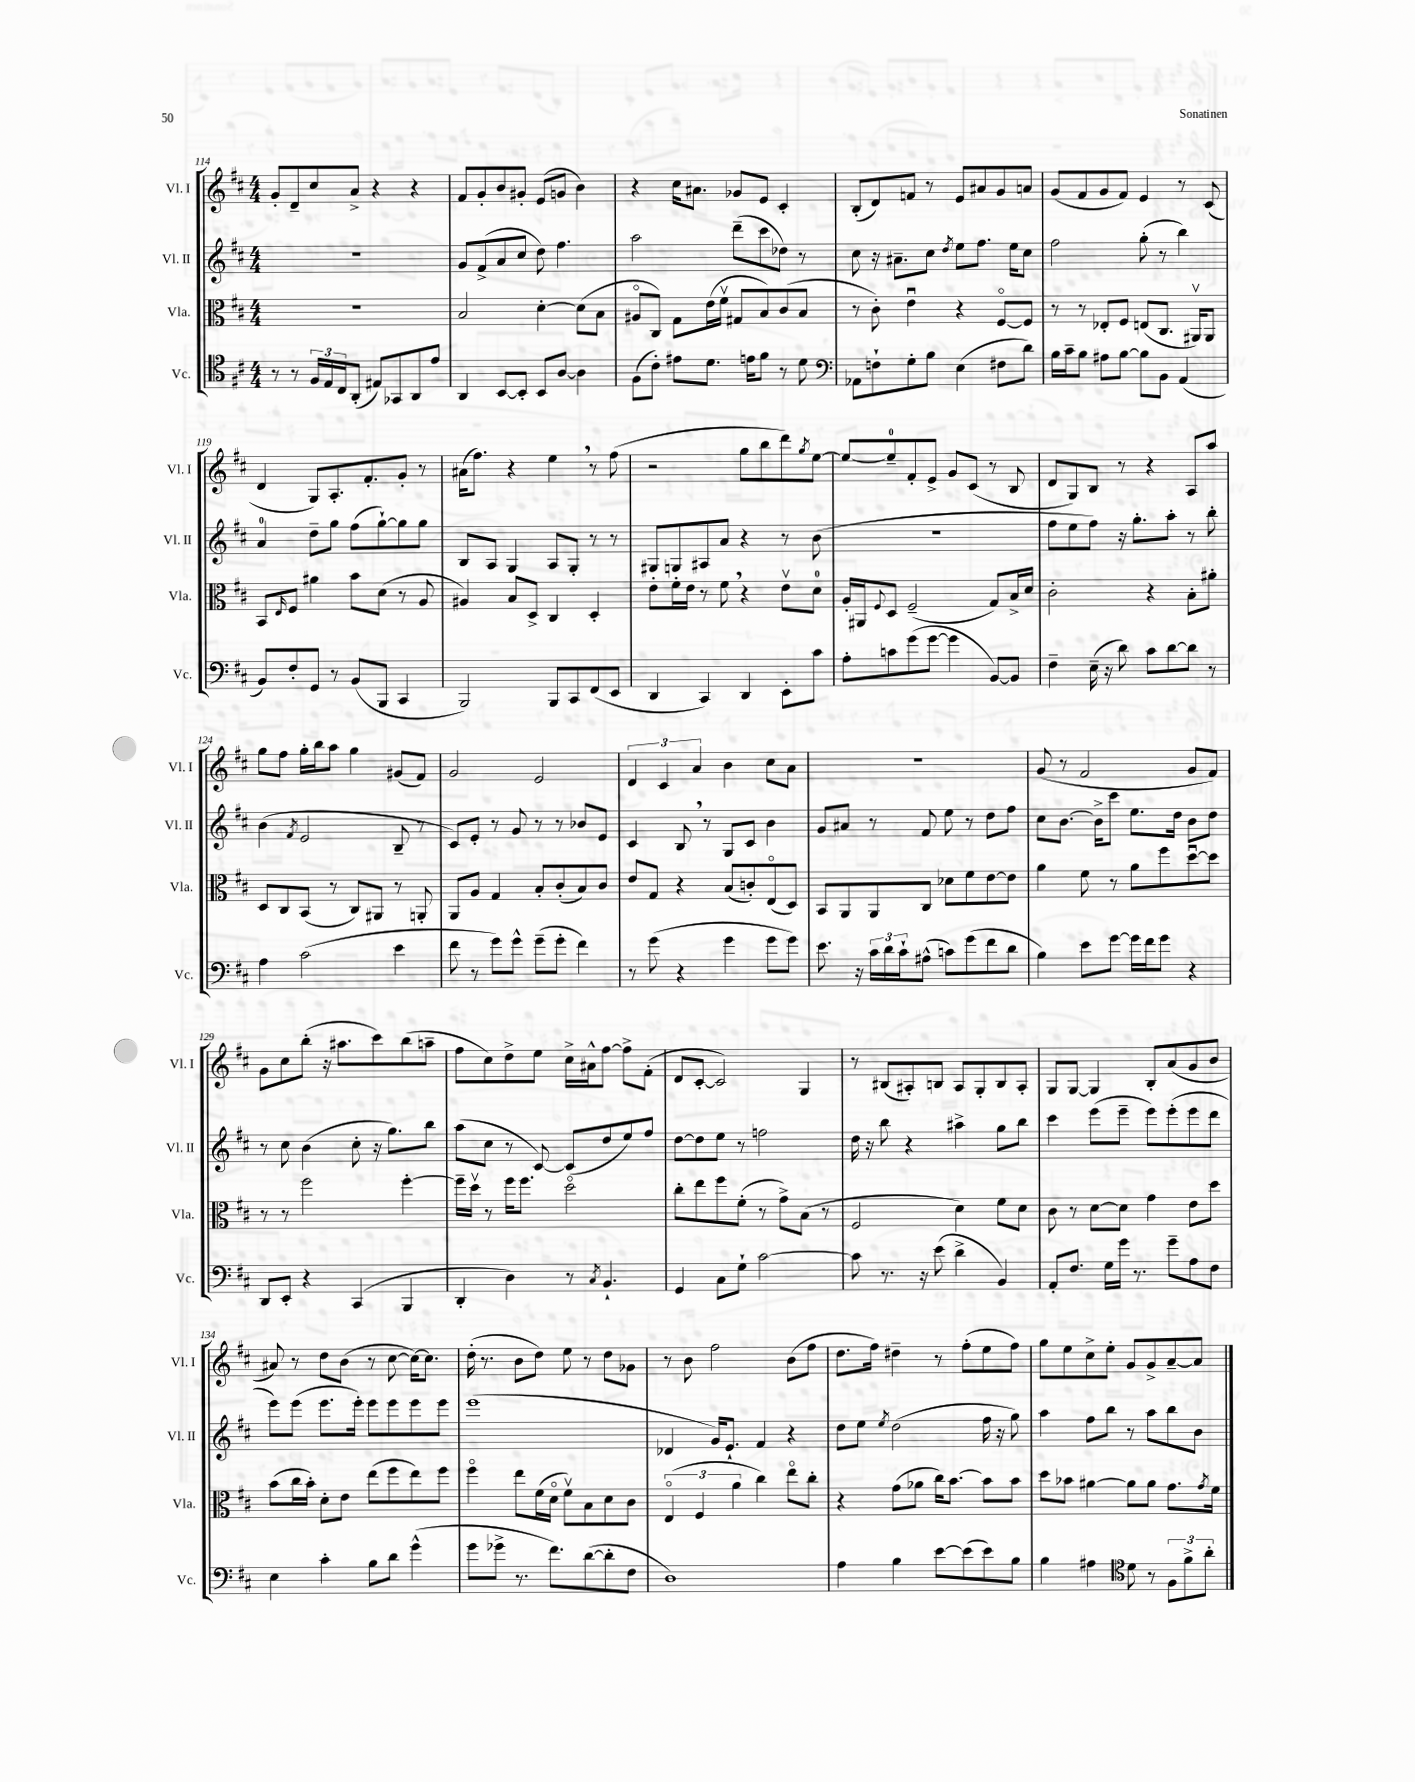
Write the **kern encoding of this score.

**kern	**kern	**kern	**kern
*part4	*part3	*part2	*part1
*staff4	*staff3	*staff2	*staff1
*I"Vc.	*I"Vla.	*I"Vl. II	*I"Vl. I
*I'Vc.	*I'Vla.	*I'Vl. II	*I'Vl. I
*clefC4	*clefC3	*clefG2	*clefG2
*k[f#c#]	*k[f#c#]	*k[f#c#]	*k[f#c#]
*M4/4	*M4/4	*M4/4	*M4/4
=114	=114	=114	=114
8r	1r	1r	8g'/L
8r	.	.	8d~/
24F#/LL	.	.	8cc#/
24E/	.	.	.
24C#/J	.	.	.
(8AA'/J	.	.	8a^/J
8E#X/L)	.	.	4r
8GG-X/	.	.	.
8AA/	.	.	4r
8e/J	.	.	.
=115	=115	=115	=115
4AA/	2B/	8g/L	8f#/L
.	.	(8f#^/	8g'/
[8BB/L	.	8a/	8b/
8BB'/J]	.	8cc#/J	8g#X'/J
8BB/L	[4d'\	8dd\)	(8e/L
[8A/J	.	4.ff#\	8gn/J
4A\]	(8d\L]	.	4b\)
.	8B\J	.	.
=116	=116	=116	=116
(8F#\L	8A#X/L	2aa\	4r
8c#'\J)	8C#/J)	.	.
8e#X\L	8G\L	.	16cc#\KL
.	.	.	8.a#X\J
8.d\J	(16e\L	.	.
.	16f#v\JJ	.	.
.	8G#X/L	(8ddd~\L	8g-X/L
16en\KL	.	.	.
8f#\J	8B/)	8ccc#\	8e/J
8r	(8c#/	8dd-X\J)	4c#'/
8d\	8B/J	8r	.
=117	=117	=117	=117
*clefF4	*	*	*
8AA-X\L	8r	8cc#\	(8B'/L
8Fn`\	8c#'\)	16r	8d/)
.	.	8.a#X~\L	.
8G'\	4eu\	.	8fn/J
8B\J	.	8cc#\J	8r
.	.	8qdd/	.
(4E\	4r	8ee\L	8e/L
.	.	8.ff#\J	8a#X/
8F#X\L	[8F#/L	.	8g/
.	.	16ee\KL	.
8d\J)	8F#/J]	8cc#\J	8an/J
=118	=118	=118	=118
16B\LL	8r	2ff#\	(8g/L
16c#~\J	.	.	.
8B\J	8r	.	8f#/
8A#X\L	8E-X'/L	.	8g/
[8B\J	8F#/J	.	8f#/J)
8B\L]	(8En/L	(8gg'\	4e/
8BB\J	8.C#/J	8r	.
(4AA/	.	4bb\)	8r
.	16AA#Xv/KL)	.	.
.	8AA#/J	.	(8c#/
!!LO:LB:g=z
=119	=119	=119	=119
8BB/L)	8BB/L	4a/	4d/
.	16qqE/	.	.
8F#'/	8F#/J	.	.
8GG/J	4a#X\	8dd~\L	8G/L)
8r	.	8gg\J	8.A'/
(8BB/L	8b\L	(8ff#\L	.
.	.	.	8.f#'/
8BBB/J	(8d\J	[8gg`\)	.
4CC#/	8r	8gg\]	8g'/J
.	8A/	8gg\J	8r
=120	=120	=120	=120
2BBB/)	4A#X/)	8B/L	(16a#X\KL
.	.	.	8.ff#\J)
.	.	8A/J	.
.	8B/L	4G/	4r
.	8D^/J	.	.
8BBB/L	4C#/	8A/L	4ee,\
8CC#/	.	8G'/J	.
(8FF#/	4D'/	8r	8r
8EE/J	.	8r	(8ff#\
=121	=121	=121	=121
4DD/	8e'\L	8G#X/L	2r
.	16f#'\L	8Gn/	.
.	16e\JJ	.	.
4CC#/)	8r	8A#X/	.
.	8f#,\	8a/J	.
4DD/	4r	4r	8gg\L
.	.	.	8bb\
8EE'\L	8ev\L	8r	8ddd\)
.	.	.	8qgg/
8c#\J	8d\J	(8b\	[8ee\J
=122	=122	=122	=122
8A'\L	16A'/LL	1r	8ee/L_
.	16AA#X/J	.	.
.	8qqF#/	.	.
8cn\	8D/J	.	8ee~/]
(8g\	(2F#~/	.	8f#'/
[8g\J	.	.	8e^/J
4g\]	.	.	8g/L
.	.	.	(8c#/J
[8BB/L)	8G/L)	.	8r
8BB/J]	16B^/L	.	8B/
.	16d/JJ	.	.
=123	=123	=123	=123
4F#~\	2c#'\	8ff#\L	8d/L
.	.	8ee\	8G/)
(16E~\	.	8ff#\J)	8B/J
16r	.	.	.
8d\)	.	16r	8r
.	.	8.gg'\L	.
8c#\L	4r	.	4r
[8d\	.	8aa'\J	.
8d\J]	8B'\L	8r	8A/L
8r	8a#X'\J	8bb'\	8aa/J
!!LO:LB:g=z
=124	=124	=124	=124
4A\	8D/L	(4b\	8gg\L
.	8C#/	.	8ff#\J
.	.	8qf#/	.
(2c#\	(8BB/J	2e/	16gg'\LL
.	.	.	16bb\J
.	8r	.	8aa\J
.	8C#/L)	.	4gg\
.	8AA#X/J	.	.
4e\	8r	8B~/	(8g#X/L
.	8AAn'/	8r	8f#/J)
=125	=125	=125	=125
8f#\	8AA/L	8c#/L)	2g/
8r	8A/J	8e'/J	.
8g\L)	4G/	8r	.
8g^^\J	.	8g/	.
(8g~\L	8B'/L	8r	2e/
8g'\J	(8c#'/	8r	.
4f#\)	8B/)	8b-X/L	.
.	8c#/J	8e/J	.
=126	=126	=126	=126
8r	8e/L	4c#/	6d/
(8g\	8G/J	.	.
.	.	.	6c#/
4r	4r	8B,/	.
.	.	.	6a/
.	.	8r	.
4g\	(8B/L	8G/L	4b\
.	8cn'/)	8c#/J	.
8g\L	(8E/	4b\	8cc#\L
8g\J)	8D/J)	.	8a\J
=127	=127	=127	=127
8.e\	8BB/L	8g/L	1r
.	8AA/	8a#X/J	.
16r	.	.	.
24c#\LL	8AA/	8r	.
24d\	.	.	.
24c#`\J	.	.	.
(8A#X^^\J	8C#/J	8f#/	.
8cn\L)	8d-X\L	8ee\	.
(8g\	8f#\	8r	.
8f#\	[8e\	8dd\L	.
8d\J	8e\J]	8ff#\J	.
=128	=128	=128	=128
4B\)	4a\	8cc#\L	(8g/
.	.	[8.b\J	8r
8e\L	8f#\	.	2f#/
.	.	16b^\KL]	.
[8g\J	8r	8ccc#\J	.
16g\LL]	8a\L	8.ee\L	.
16f#\J	.	.	.
8g\J	8ff#\	.	.
.	.	16dd\Jk	.
4r	[8ddu\	8b\L	8g/L
.	8dd\J]	8dd\J	8f#/J)
!!LO:LB:g=z
=129	=129	=129	=129
8DD/L	8r	8r	8g\L
8EE'/J	8r	8cc#\	8cc#\
4r	2ff#\	(4b\	(8bb'\J
.	.	.	16r
.	.	.	8.aa#X\L
(4CC#/	.	8cc#'\	.
.	.	16r	8ccc#\)
.	.	8.gg\L)	.
4BBB/	[4ff#'\	.	(8bb\
.	.	8bb\J	8aan~\J
=130	=130	=130	=130
4DD'/	16ff#~\LL]	(8aa\L	8ff#\L
.	16ddv\JJ	.	.
.	8r	8cc#\J	8cc#\)
4D\)	16ff#\KL	8r	8dd^\
.	8.ff#\J	.	.
.	.	[8c#/)	8ee\J
8r	2dd\	(8c#/L]	16cc#^\LL
.	.	.	16a#X^^\J
8qC#/	.	.	.
4.BB`/	.	8dd/	[8ff#\J
.	.	8ee/)	8ff#^\L]
.	.	8ff#/J	(8f#'\J
=131	=131	=131	=131
4GG/	8cc#'\L	[8dd\L	8d/L
.	8ee\	8dd\]	[8c#'/J
8C#\L	8ff#\	8ee\J	2c#/])
8G`\J	(8f#'\J	8r	.
[2c#\	8r	2ffn\	.
.	8g^\L)	.	.
.	(8B\J	.	4G/
.	8r	.	.
=132	=132	=132	=132
8c#\]	2F#/	16dd\	8r
.	.	16r	.
8.r	.	8bb\	(8B#X/L
.	.	4r	8A#X'/)
16r	.	.	.
(8e\	.	.	8Bn/J
4d^\	4d\)	4aa#X^\	8A#/L
.	.	.	8G'/
4BB/)	8f#\L	8gg\L	8B/
.	8d\J	8bb\J	8A#'/J
=133	=133	=133	=133
8AA'/L	8c#\	4ccc#\	8G/L
8.F#/J	8r	.	[8G/J
.	[8d\L	(8eee\L	4G/]
16G\LL	.	.	.
16g\JJ	8d\J]	8eee~\J	.
8.r	.	.	.
.	4g\	8eee\L)	8B'/L
8g~\L	.	(8eee'\	(8a/
8A\	8e\L	8eee\	8g/
8F#\J	8dd\J	8ddd\J	8b/J
!!LO:LB:g=z
=134	=134	=134	=134
4E\	(8b\L	8eee\L)	8a#X/)
.	16cc#\L	(8eee\J	8r
.	16b'\JJ)	.	.
4c#'\	8d'\L	8.eee\L	8dd\L
.	8e\J	.	(8b\J
.	.	16eee'\Jk)	.
8B\L	(8ee\L	8eee\L	8r
8d\J	8ff#\	8eee\	[8cc#\
(4g^^\	8ee\)	8eee\	16cc#\KL_)
.	.	.	8.cc#\J]
.	8ff#\J	8eee\J	.
=135	=135	=135	=135
8g\L	4ff#\	(1eee	(16dd'\
.	.	.	8.r
8g-X^\J	.	.	.
8.r	8ee\L	.	8b\L
.	(16f#\L	.	8dd\J)
8.f#\L)	16d\JJ	.	.
.	8f#v\L)	.	8ee\
([8d\	8B\	.	8r
8d'\]	8d\	.	8dd\L
8F#\J	8c#\J	.	8g-X\J
=136	=136	=136	=136
1D)	(6E/	4d-X/	8r
.	.	.	8b\
.	6F#/	.	.
.	.	16g/KL)	2ff#\
.	.	8.e`/J	.
.	6a\	.	.
.	4cc#\)	4f#/	.
.	8ee\L	4r	(8b\L
.	8cc#'\J	.	8ff#\J
=137	=137	=137	=137
4A\	4r	8dd\L	8.dd\L
.	.	8ee\J	.
.	.	.	16ff#\Jk)
.	.	8qee/	.
4B\	(8g\L	(2dd\	4dd#X~\
.	8a-X\J	.	.
[8e\L	16cc#\KL)	.	8r
.	[8.b\J	.	.
(8e\]	.	.	(8ff#'\L
8e\)	8b\L]	16ff#\	8ee\
.	.	16r	.
8B\J	8b\J	8gg\)	8ff#\J)
=138	=138	=138	=138
4B\	8dd\L	4aa\	8gg\L
.	8b-X\J	.	8ee\
4A#X\	[4a#X\	8ff#\L	8cc#^\
.	.	8bb\J	8ee'\J
*clefC4	*	*	*
8d\	8a#\L]	8r	8g/L
8r	8a#\J	8aa\L	8g^/
12F#\L	8.g\L	8bb\	[8a~/
12f#^\	.	.	.
.	.	8b\J	8a/J]
12a'\J	.	.	.
.	8qg/	.	.
.	16f#\Jk	.	.
==	==	==	==
*-	*-	*-	*-
